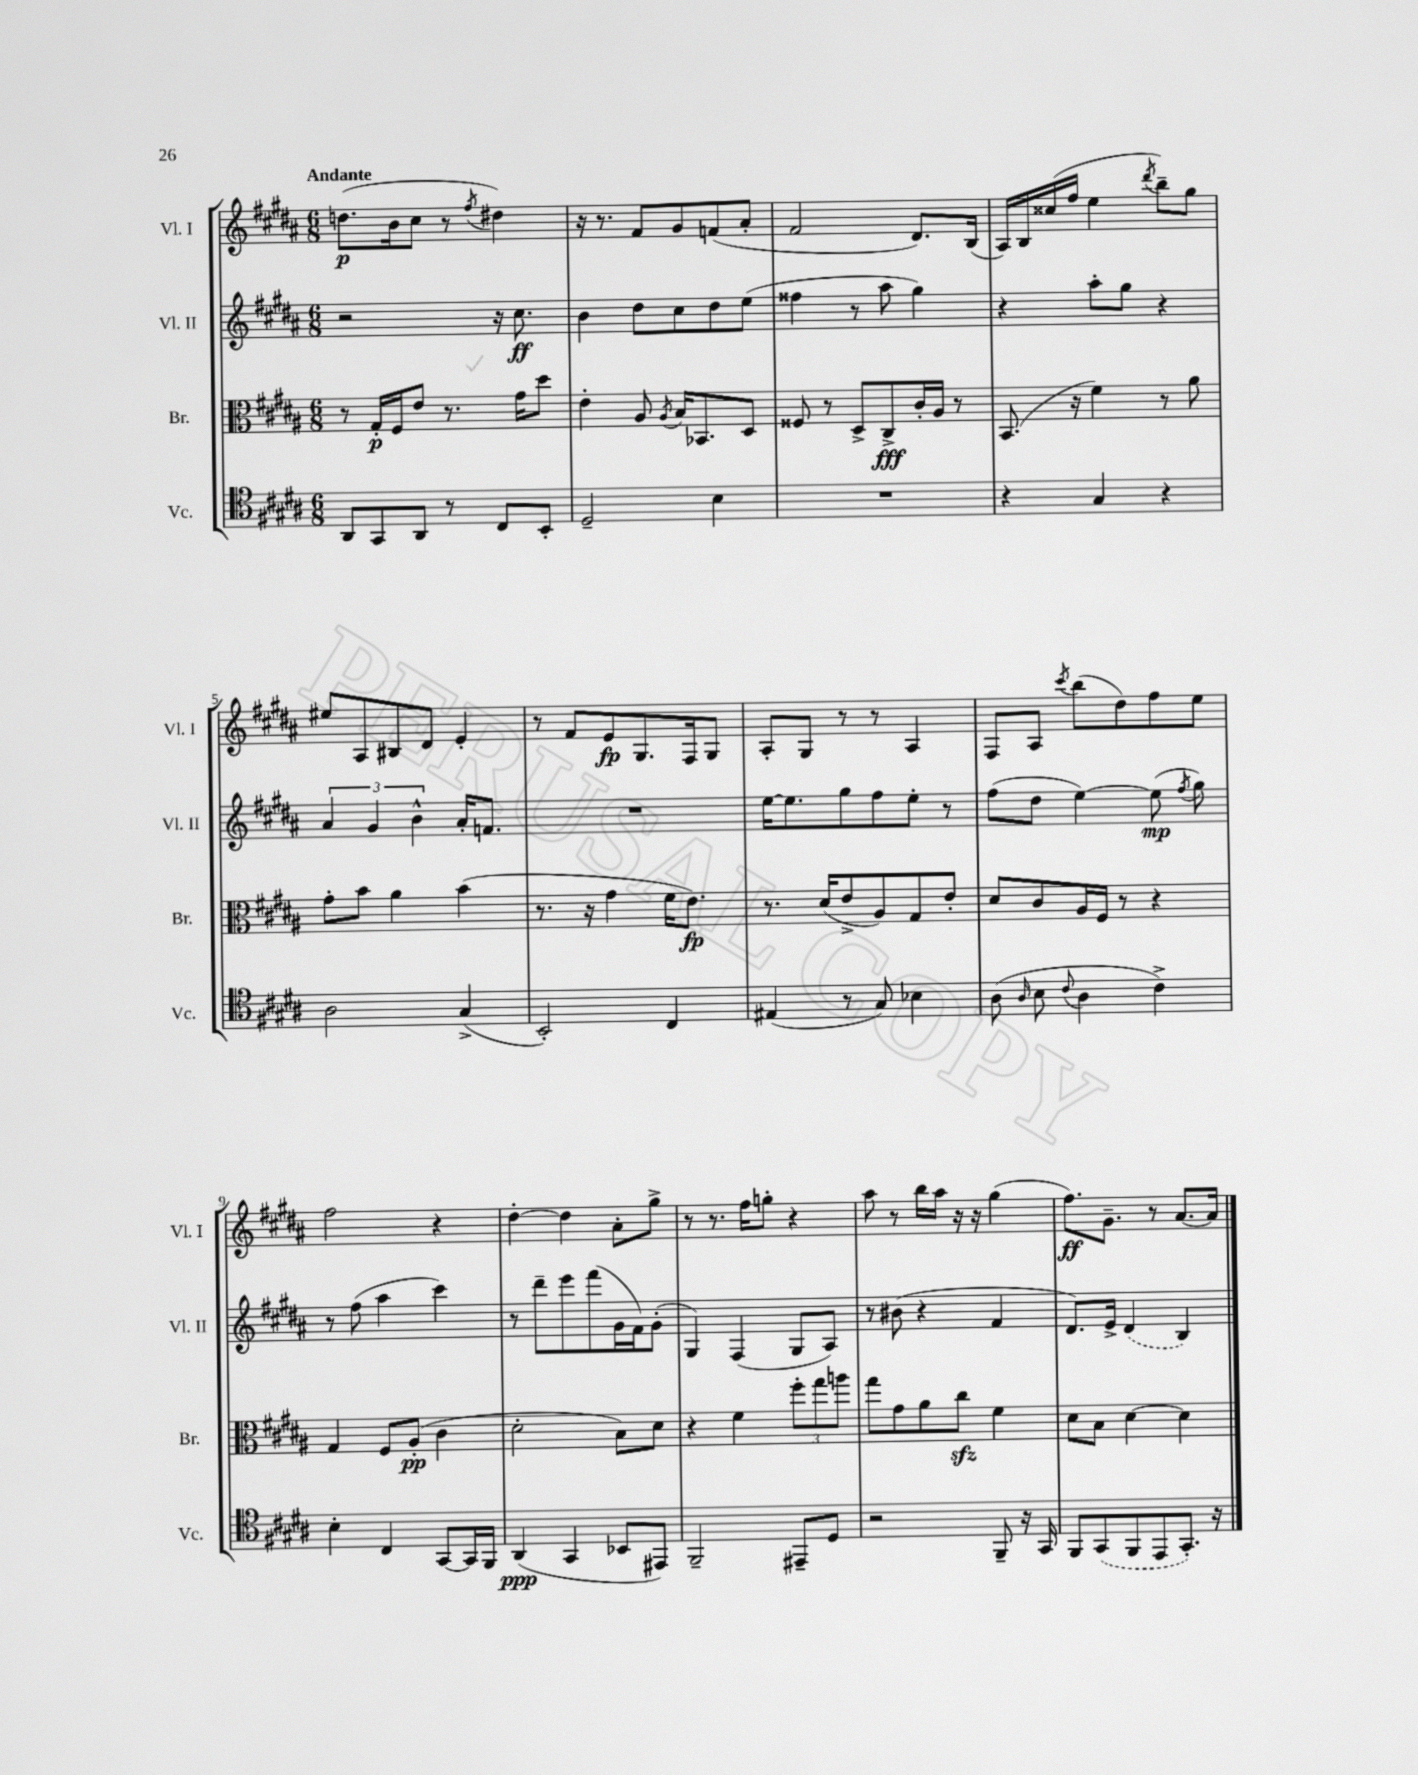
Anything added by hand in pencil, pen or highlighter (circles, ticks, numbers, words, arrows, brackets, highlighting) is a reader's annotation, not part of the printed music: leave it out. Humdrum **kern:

**kern	**dynam	**kern	**dynam	**kern	**dynam	**kern	**dynam
*part4	*part4	*part3	*part3	*part2	*part2	*part1	*part1
*staff4	*staff4	*staff3	*staff3	*staff2	*staff2	*staff1	*staff1
*I"Vc.	*	*I"Br.	*	*I"Vl. II	*	*I"Vl. I	*
*I'Vc.	*	*I'Br.	*	*I'Vl. II	*	*I'Vl. I	*
*clefC4	*	*clefC3	*	*clefG2	*	*clefG2	*
*k[f#c#g#d#a#]	*	*k[f#c#g#d#a#]	*	*k[f#c#g#d#a#]	*	*k[f#c#g#d#a#]	*
*M6/8	*	*M6/8	*	*M6/8	*	*M6/8	*
=1	=1	=1	=1	=1	=1	=1	=1
!	!	!	!	!	!	!LO:TX:a:B:t=Andante	!
8AA#/L	.	8r	.	2r	.	(8.ddn\L	p
8GG#/	.	16G#'/LL	p	.	.	.	.
.	.	16F#/J	.	.	.	16b\k	.
8AA#/J	.	8e/J	.	.	.	8cc#\J	.
8r	.	8.r	.	.	.	8r	.
.	.	.	.	.	.	8qff#/	.
8C#/L	.	.	.	16r	.	4dd#X\)	.
.	.	16g#\KL	.	8.cc#\	ff	.	.
8BB'/J	.	8dd#\J	.	.	.	.	.
=2	=2	=2	=2	=2	=2	=2	=2
2D#~/	.	4e'\	.	4b\	.	16r	.
.	.	.	.	.	.	8.r	.
.	.	8A#/	.	8dd#\L	.	8f#/L	.
.	.	8qA#/	.	.	.	.	.
.	.	16B/KL	.	8cc#\	.	8g#/	.
.	.	8.BB-X/	.	.	.	.	.
4B\	.	.	.	8dd#\	.	(8fn/	.
.	.	8D#/J	.	(8ee\J	.	8a#'/J	.
=3	=3	=3	=3	=3	=3	=3	=3
2.r	.	8F##X/	.	4ff##X\	.	2f#/	.
.	.	8r	.	.	.	.	.
.	.	8D#^/L	.	8r	.	.	.
.	.	8C#^/	fff	8aa#\	.	.	.
.	.	16c#'/L	.	4gg#\)	.	8.d#/L)	.
.	.	16A#/JJ	.	.	.	.	.
.	.	8r	.	.	.	.	.
.	.	.	.	.	.	(16B/Jk	.
=4	=4	=4	=4	=4	=4	=4	=4
4r	.	(8.BB/	.	4r	.	16A#/LL)	.
.	.	.	.	.	.	16B/	.
.	.	.	.	.	.	(16cc##X/	.
.	.	16r	.	.	.	16ff#/JJ	.
4G#/	.	4f#\)	.	8aa#'\L	.	4ee\	.
.	.	.	.	8gg#\J	.	.	.
.	.	.	.	.	.	8qddd#/	.
4r	.	8r	.	4r	.	8bb~\L)	.
.	.	8a#\	.	.	.	8gg#\J	.
!!LO:LB:g=z
=5	=5	=5	=5	=5	=5	=5	=5
2A#\	.	8g#'\L	.	6a#/	.	8ee#X/L	.
.	.	8b\J	.	.	.	8A#/	.
.	.	.	.	6g#/	.	.	.
.	.	4a#\	.	.	.	8B#X/	.
.	.	.	.	6b^^\	.	.	.
.	.	.	.	.	.	8d#/J	.
(4G#^/	.	(4b\	.	16a#'/KL	.	4e'/	.
.	.	.	.	8.fn/J	.	.	.
=6	=6	=6	=6	=6	=6	=6	=6
2BB'/)	.	8.r	.	2.r	.	8r	.
.	.	.	.	.	.	8f#/L	.
.	.	16r	.	.	.	.	.
.	.	4g#\	.	.	.	8e/	fp
.	.	.	.	.	.	8.G#/	.
4C#/	.	16f#\KL	.	.	.	.	.
.	.	8.e\J)	fp	.	.	16F#/k	.
.	.	.	.	.	.	8G#/J	.
=7	=7	=7	=7	=7	=7	=7	=7
(4E#X/	.	8.r	.	[16ee\KL	.	8A#'/L	.
.	.	.	.	8.ee\]	.	.	.
.	.	.	.	.	.	8G#/J	.
.	.	(16d#/KL	.	.	.	.	.
8r	.	8e^/	.	8gg#\	.	8r	.
8G#/)	.	8A#/)	.	8ff#\	.	8r	.
4B-X\	.	8G#/	.	8ee'\J	.	4A#/	.
.	.	8e'/J	.	8r	.	.	.
=8	=8	=8	=8	=8	=8	=8	=8
(8A#\	.	8d#/L	.	(8ff#\L	.	8F#/L	.
16qqA#/	.	.	.	.	.	.	.
8B\	.	8c#/	.	8dd#\J	.	8A#/J	.
8qqc#/	.	.	.	.	.	8qccc#/	.
4A#\	.	16A#/L	.	[4ee\)	.	(8bb\L	.
.	.	16F#/JJ	.	.	.	.	.
.	.	8r	.	.	.	8dd#\)	.
4c#^\)	.	4r	.	(8ee\]	mp	8ff#\	.
.	.	.	.	8qff#/	.	.	.
.	.	.	.	8gg#\)	.	8ee\J	.
!!LO:LB:g=z
=9	=9	=9	=9	=9	=9	=9	=9
4B'\	.	4G#/	.	8r	.	2ff#\	.
.	.	.	.	(8ff#\	.	.	.
4C#/	.	8F#/L	.	4aa#\	.	.	.
.	.	(8A#'/J	pp	.	.	.	.
[8GG#/L	.	4c#\	.	4ccc#\)	.	4r	.
16GG#/L]	.	.	.	.	.	.	.
16FF#/JJ	.	.	.	.	.	.	.
=10	=10	=10	=10	=10	=10	=10	=10
(4AA#/	ppp	2d#'\	.	8r	.	[4dd#'\	.
.	.	.	.	8ddd#~\L	.	.	.
4GG#/	.	.	.	8eee\	.	4dd#\]	.
.	.	.	.	(8fff#\	.	.	.
8BB-X/L	.	8B\L)	.	16g#\L	.	8a#'\L	.
.	.	.	.	16f#\J)	.	.	.
8EE#X/J)	.	8d#\J	.	(8g#'\J	.	8gg#^\J	.
=11	=11	=11	=11	=11	=11	=11	=11
2FF#~/	.	4r	.	4G#/)	.	8r	.
.	.	.	.	.	.	8.r	.
.	.	4f#\	.	(4F#/	.	.	.
.	.	.	.	.	.	16ff#\KL	.
.	.	.	.	.	.	8ggn'\J	.
8EE#X~/L	.	12ff#'\L	.	8G#/L	.	4r	.
.	.	12gg#\	.	.	.	.	.
8D#/J	.	.	.	8A#/J)	.	.	.
.	.	12aan\J	.	.	.	.	.
=12	=12	=12	=12	=12	=12	=12	=12
2r	.	8gg#\L	.	8r	.	8aa#\	.
.	.	8g#\	.	(8b#X\	.	8r	.
.	.	8a#\	.	4r	.	16bb\LL	.
.	.	.	.	.	.	16aa#\JJ	.
.	.	8cc#zz\J	.	.	.	16r	.
.	.	.	.	.	.	16r	.
8FF#~/	.	4f#\	.	4f#/	.	(4gg#\	.
16r	.	.	.	.	.	.	.
16GG#/	.	.	.	.	.	.	.
=13	=13	=13	=13	=13	=13	=13	=13
8FF#/L	.	8d#\L	.	8.d#/L)	.	8.ff#\L)	ff
(8GG#/	.	8B\J	.	.	.	.	.
.	.	.	.	16e^/Jk	.	8.g#~\J	.
8FF#/	.	[4d#\	.	(4d#/	.	.	.
8EE/	.	.	.	.	.	8r	.
8.GG#'/J)	.	4d#\]	.	4B/)	.	[8.a#/L	.
16r	.	.	.	.	.	16a#/Jk]	.
==	==	==	==	==	==	==	==
*-	*-	*-	*-	*-	*-	*-	*-
